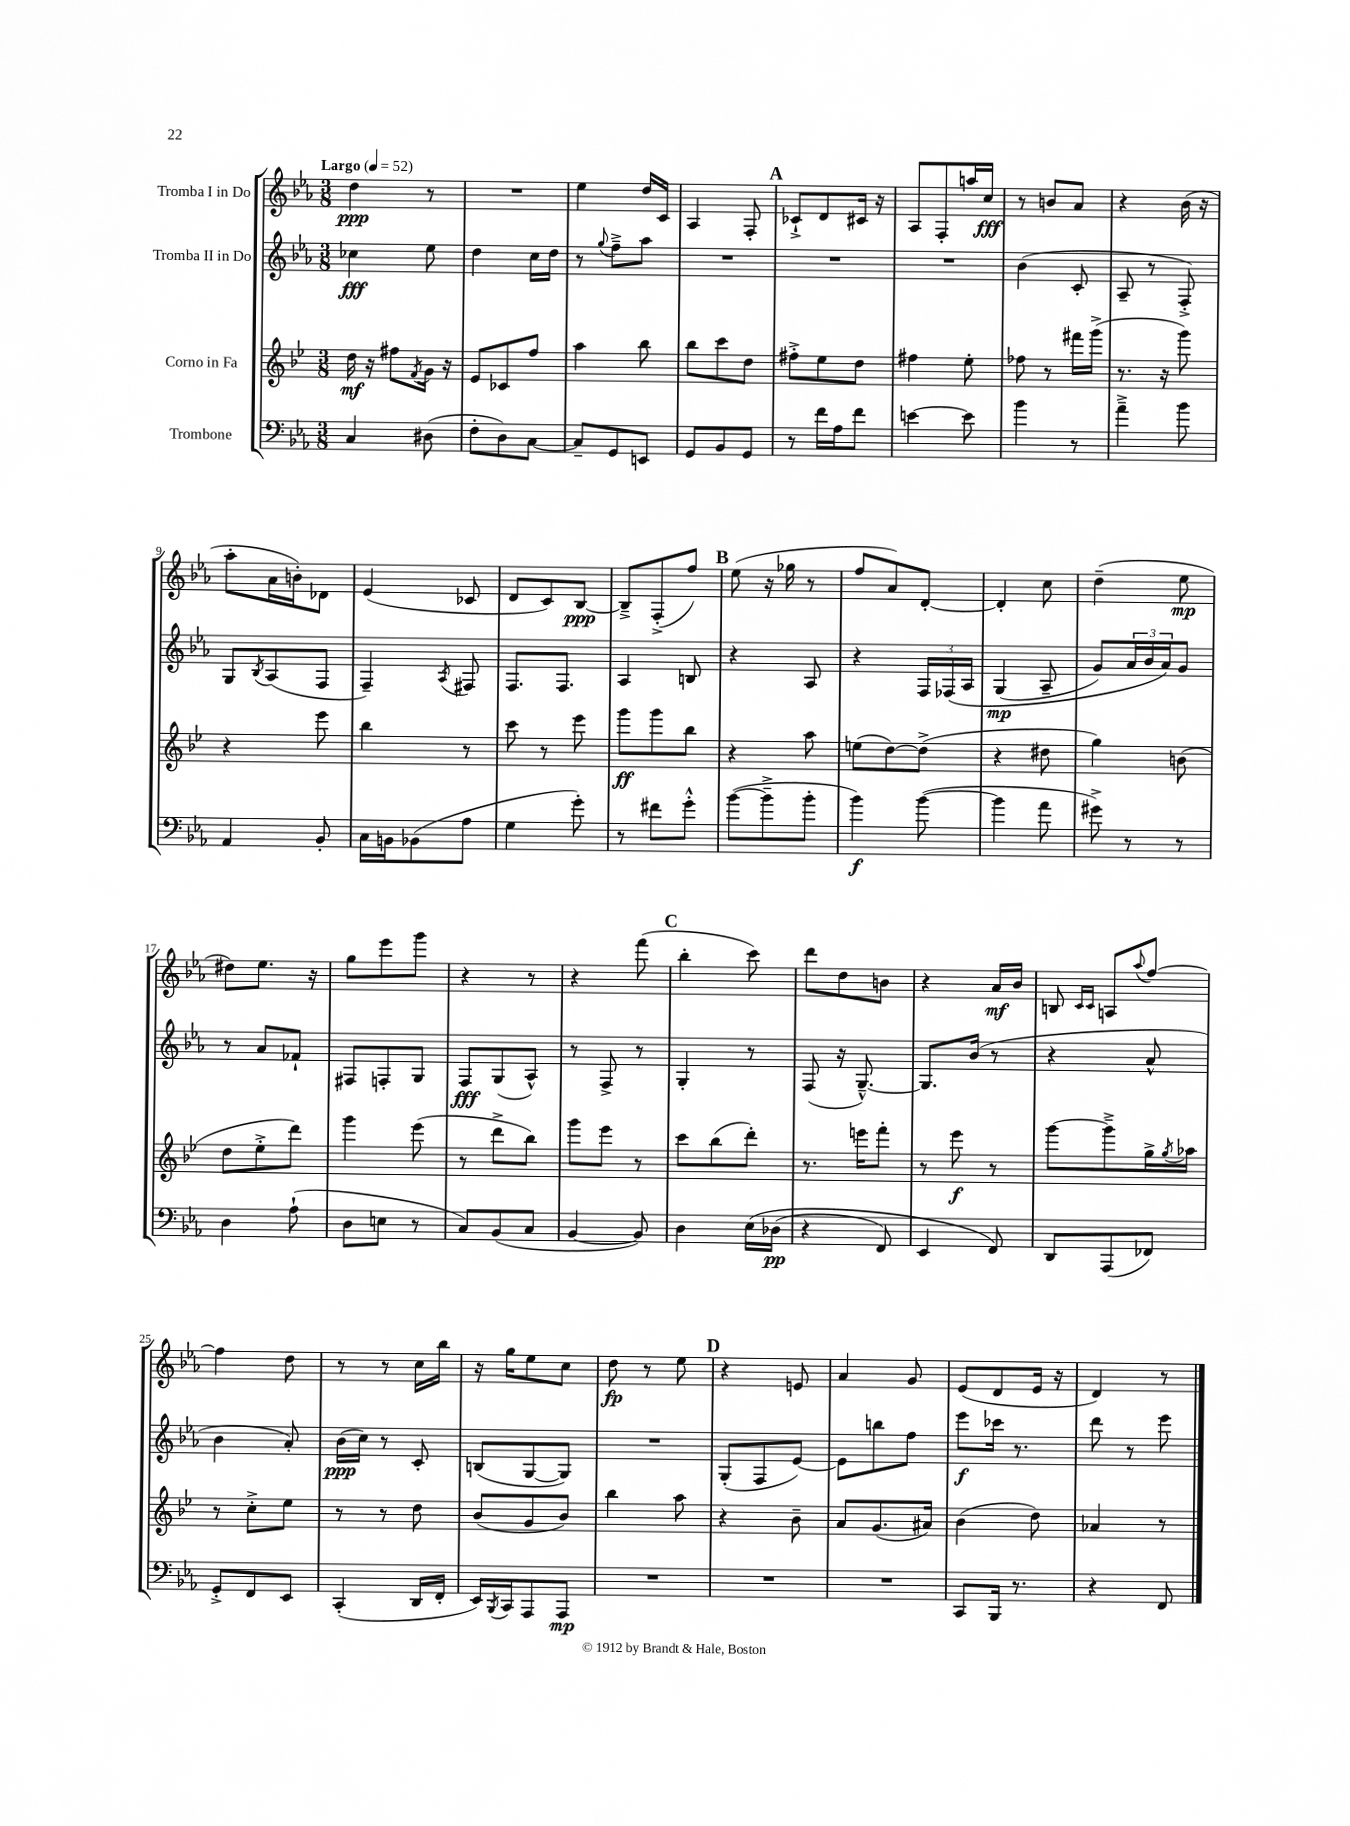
<<
\new StaffGroup <<
\new Staff = "s0" \with { instrumentName = "Tromba I in Do" } {
    \clef treble \key ees \major \numericTimeSignature \time 3/8 \tempo "Largo" 4 = 52
    d''4\ppp r8 |
    R4. |
    ees''4 d''16 c'16 |
    aes4 f8-. |
    \mark \markup { \bold "A" } ces'8-!-> d'8 cis'16 r16 |
    aes8 f8-. a''16 c''16\fff |
    r8 b'8 aes'8 |
    r4 bes'16( r16 |
    aes''8-. aes'16 b'16-.) des'8 |
    ees'4( ces'8 |
    d'8 c'8) bes8~\ppp |
    bes8---> f8-.->( f''8) |
    \mark \markup { \bold "B" } ees''8( r16 ges''16 r8 |
    f''8 aes'8) d'8~-. |
    d'4-. c''8 |
    d''4--( ees''8\mp |
    dis''8) ees''8. r16 |
    g''8 ees'''8 g'''8 |
    r4 r8 |
    r4 f'''8( |
    \mark \markup { \bold "C" } bes''4-. c'''8) |
    d'''8 d''8 b'8 |
    r4 aes'16\mf bes'16 |
    b8 \grace { c'16 c'16 } a8 \appoggiatura { aes''8 } f''8~ |
    f''4 d''8 |
    r8 r8 c''16 bes''16 |
    r16 g''16 ees''8 c''8 |
    d''8\fp r8 ees''8 |
    \mark \markup { \bold "D" } r4 e'8 |
    aes'4 g'8 |
    ees'8( d'8 ees'16 r16 |
    d'4) r8 \bar "|." |
}
\new Staff = "s1" \with { instrumentName = "Tromba II in Do" } {
    \clef treble \key ees \major \numericTimeSignature \time 3/8
    ces''4\fff ees''8 |
    d''4 c''16 d''16 |
    r8 \appoggiatura { g''8 } f''8---> aes''8 |
    R4. |
    \mark \markup { \bold "A" } R4. |
    R4. |
    bes'4( c'8-. |
    aes8-- r8 f8-.->) |
    g8 \acciaccatura { bes8 } aes8( f8 |
    f4--) \acciaccatura { aes8 } fis8 |
    f8. f8. |
    aes4 b8 |
    \mark \markup { \bold "B" } r4 aes8 |
    r4 \tuplet 3/2 { f16 fes16\( aes16 } |
    g4\mp( aes8-- |
    g'8) \tuplet 3/2 { aes'16 bes'16 aes'16\) } g'8 |
    r8 aes'8 fes'8-! |
    fis8 f8-. g8 |
    f8\fff g8( aes8-^) |
    r8 f8-> r8 |
    \mark \markup { \bold "C" } g4-. r8 |
    f8( r16 g8.~---^) |
    g8. bes'16( r8 |
    r4 aes'8-^ |
    bes'4 aes'8-.) |
    bes'16\ppp( c''16) r8 c'8-. |
    b8( g8~ g8) |
    R4. |
    \mark \markup { \bold "D" } g8-.( f8 ees'8~) |
    ees'8 b''8 f''8 |
    ees'''8\f ces'''16 r8. |
    d'''8 r8 ees'''8 \bar "|." |
}
\new Staff = "s2" \with { instrumentName = "Corno in Fa" } {
    \clef treble \key bes \major \numericTimeSignature \time 3/8
    d''16\mf r16 fis''8 \acciaccatura { f'8 } g'16 r16 |
    ees'8 ces'8 f''8 |
    a''4 bes''8 |
    bes''8 c'''8 d''8 |
    \mark \markup { \bold "A" } fis''8-.-> ees''8 d''8 |
    fis''4 ees''8-. |
    fes''8 r8 fis'''16 g'''16->( |
    r8. r16 g'''8) |
    r4 ees'''8 |
    bes''4 r8 |
    c'''8 r8 ees'''8 |
    g'''8\ff g'''8 bes''8 |
    \mark \markup { \bold "B" } r4 a''8 |
    e''8( d''8~) d''8->( |
    r4 dis''8 |
    g''4) b'8( |
    d''8 ees''8-.-> d'''8) |
    g'''4 ees'''8( |
    r8 d'''8-> bes''8) |
    g'''8 ees'''8 r8 |
    \mark \markup { \bold "C" } c'''8 bes''8( d'''8-.) |
    r8. e'''16 f'''8-. |
    r8 ees'''8\f r8 |
    g'''8~ g'''8---> g''16-> \acciaccatura { g''8 } aes''16 |
    r8 c''8-.-> ees''8 |
    r8 r8 d''8 |
    bes'8( g'8 bes'8) |
    bes''4 a''8 |
    \mark \markup { \bold "D" } r4 bes'8-- |
    a'8 g'8.( ais'16) |
    bes'4( d''8) |
    aes'4 r8 \bar "|." |
}
\new Staff = "s3" \with { instrumentName = "Trombone" } {
    \clef bass \key ees \major \numericTimeSignature \time 3/8
    c4 dis8( |
    f8-. d8) c8~ |
    c8-- g,8 e,8 |
    g,8 bes,8 g,8 |
    \mark \markup { \bold "A" } r8 f'16 aes16 f'8 |
    e'4~ e'8 |
    bes'4 r8 |
    aes'4---> bes'8 |
    aes,4 bes,8-. |
    c16 b,16 bes,8( aes8 |
    g4 g'8-.) |
    r8 fis'8 g'8-.-^ |
    \mark \markup { \bold "B" } bes'8~( bes'8---> bes'8-. |
    bes'4\f) bes'8~( |
    bes'4 aes'8 |
    gis'8->) r8 r8 |
    d4 aes8-!( |
    d8 e8 r8 |
    c8) bes,8( c8 |
    bes,4~ bes,8) |
    \mark \markup { \bold "C" } d4 ees16\( des16\pp( |
    r4 f,8) |
    ees,4 f,8\) |
    d,8 aes,,8( fes,8) |
    g,8-.-> f,8 ees,8 |
    c,4-.( d,16 f,16-. |
    ees,16) \acciaccatura { bes,,8 } c,16 aes,,8 aes,,8\mp |
    R4. |
    \mark \markup { \bold "D" } R4. |
    R4. |
    c,8 bes,,16 r8. |
    r4 f,8 \bar "|." |
}
>>
>>
